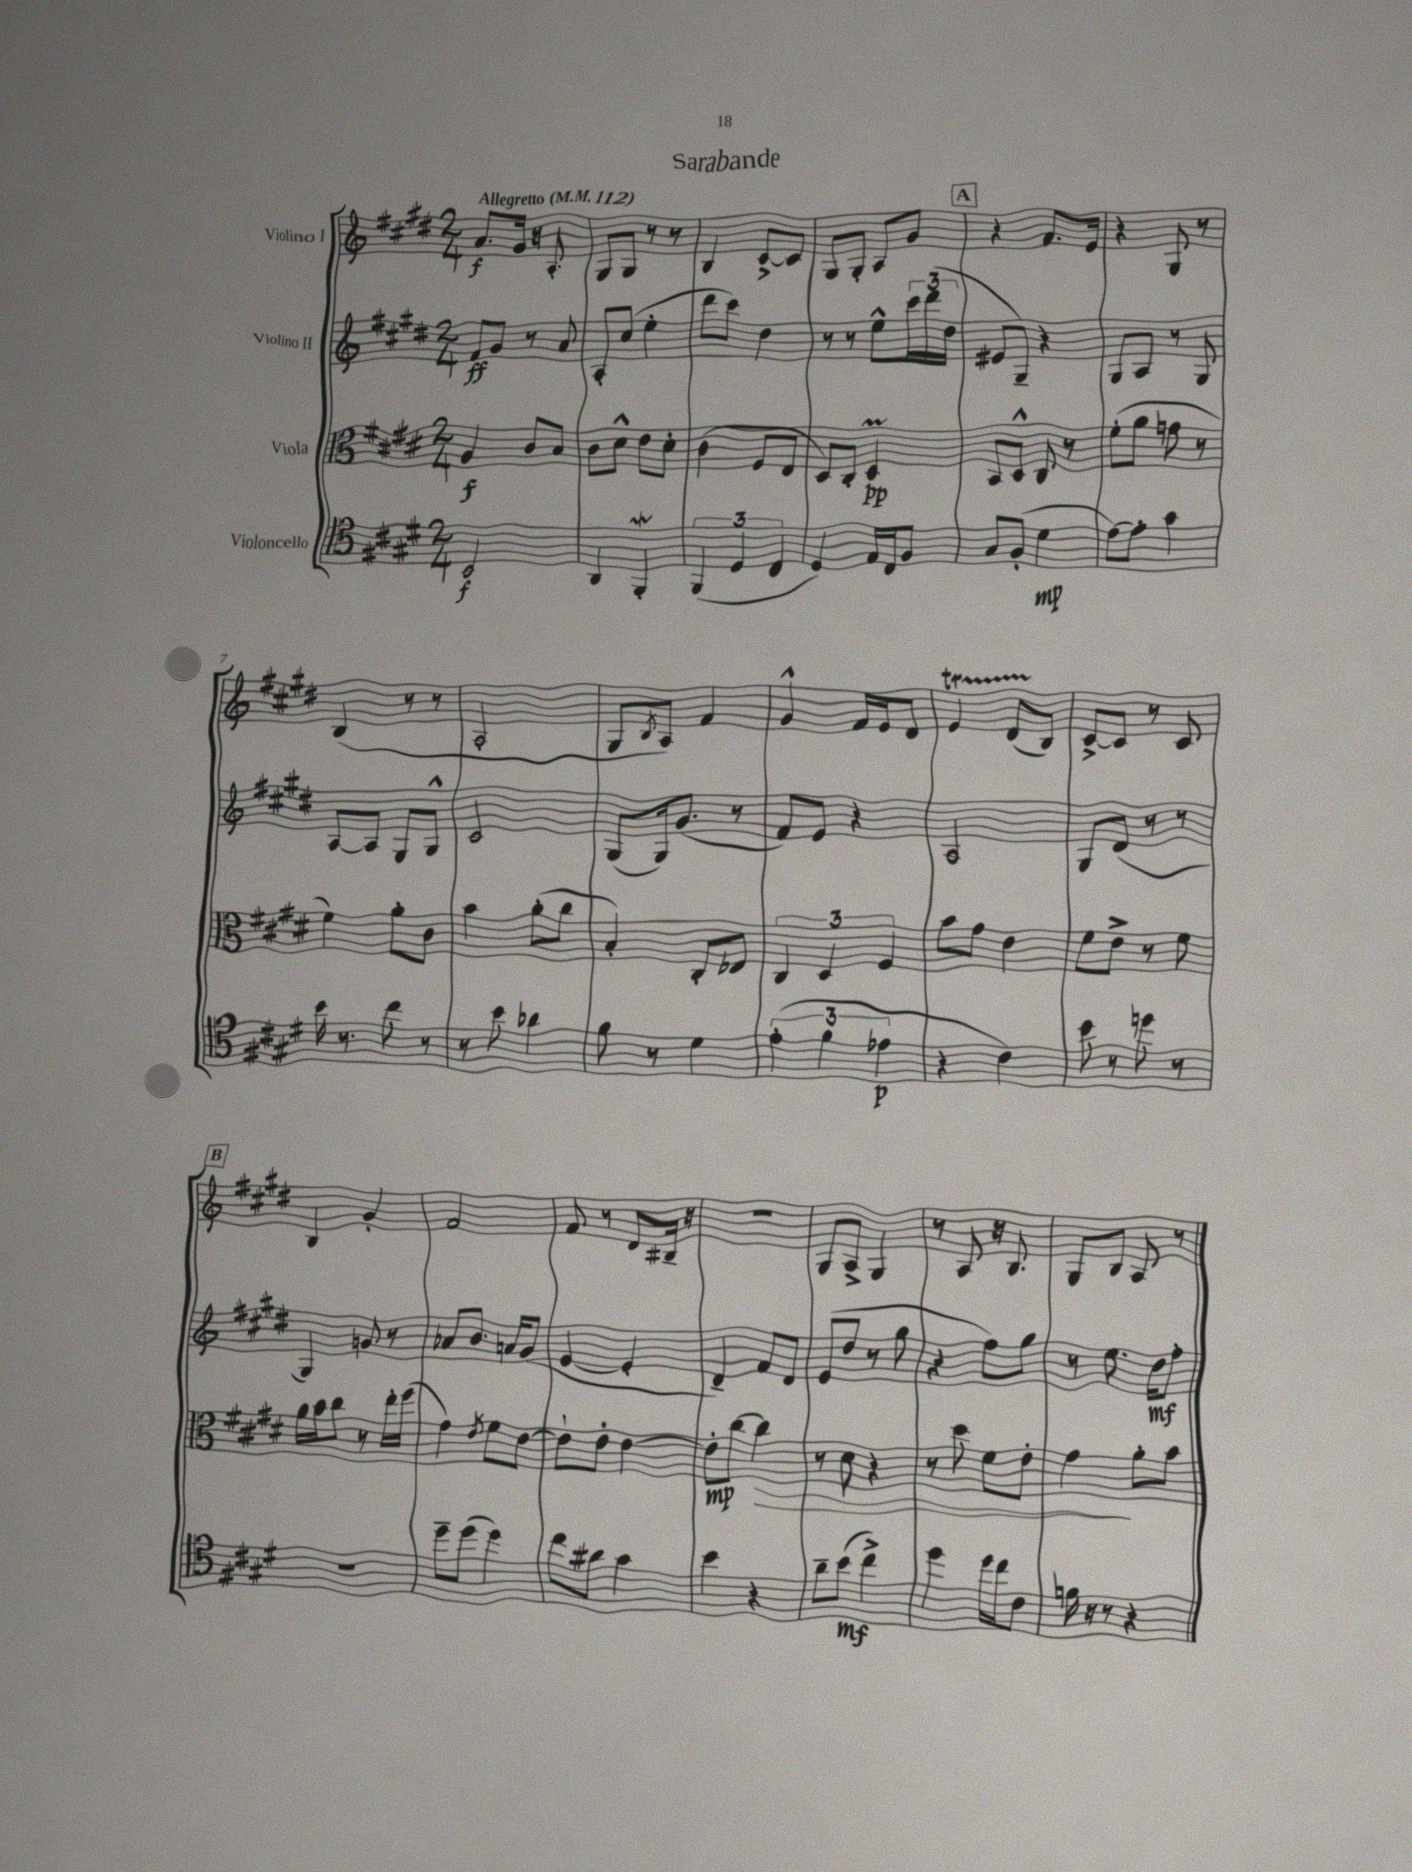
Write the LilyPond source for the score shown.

\header { title = "Sarabande" }
<<
\new StaffGroup <<
\new Staff = "s0" \with { instrumentName = "Violino I" } {
    \clef treble \key e \major \numericTimeSignature \time 2/4 \tempo "Allegretto" 4 = 112
    a'8.\f gis'16 r16 a8.-. |
    gis8 gis8 r8 r8 |
    b4 cis'8~-> cis'8 |
    gis8 gis8-. a8 gis'8 |
    \mark \markup { \box "A" } r4 fis'8. e'16 |
    r4 gis8 r8 |
    b4( r8 r8 |
    a2-. |
    gis8 \acciaccatura { b8 } a8) fis'4 |
    gis'4-^ fis'16 e'16 dis'8 |
    e'4\startTrillSpan dis'8( b8\stopTrillSpan) |
    cis'8~-> cis'8 r8 cis'8 |
    \mark \markup { \box "B" } b4 gis'4-. |
    fis'2 |
    fis'8 r8 dis'8 bis16-- r16 |
    r2 |
    gis8 a8-> gis4 |
    r8 a8 r16 b8. |
    gis8 b8 a8 r8 \bar "|." |
}
\new Staff = "s1" \with { instrumentName = "Violino II" } {
    \clef treble \key e \major \numericTimeSignature \time 2/4
    fis'8\ff gis'8 r8 a'8 |
    a8-. cis''8( e''4-. |
    dis'''8 cis'''8) dis''4 |
    r8 r8 e''8-^ \tuplet 3/2 { cis'''16 dis'''16( dis''16 } |
    \mark \markup { \box "A" } eis'8 gis8--) r4 |
    gis8 a8 r8 gis8 |
    a8~ a8 gis8 gis8-^ |
    cis'2 |
    gis8( gis16) gis'8.( r8 |
    fis'8) e'8 r4 |
    a2 |
    gis8 dis'8( r8 r8 |
    \mark \markup { \box "B" } gis4) g'8 r8 |
    aes'8 b'8. a'16 gis'8( |
    e'4~ e'4-. |
    dis'4--) fis'8 dis'8 |
    e'8( dis''8 r8 gis''8 |
    r4 fis''8) gis''8 |
    r8 e''8. dis''16\mf fis''8-. \bar "|." |
}
\new Staff = "s2" \with { instrumentName = "Viola" } {
    \clef alto \key e \major \numericTimeSignature \time 2/4
    a4\f cis'8 b8 |
    cis'8 dis'8-^ e'8 dis'8-. |
    cis'4( fis8 e8 |
    dis8) cis8-. dis4\prall\pp |
    \mark \markup { \box "A" } b,8 dis8-^ cis8 r8 |
    fis'8-.( a'8 g'8 r8 |
    fis'4) a'8-. cis'8 |
    b'4 a'8-.( cis''8 |
    b4-.) cis8-. ees8 |
    \tuplet 3/2 { cis4 dis4 fis4 } |
    b'8 gis'8 e'4 |
    fis'8 e'8-> r8 fis'8 |
    \mark \markup { \box "B" } a'16 b'16 cis''8 r8 e''16-. fis''16( |
    gis'4) \acciaccatura { e'8 } fis'8 e'8~ |
    e'8-! e'8-. e'4~ |
    e'8-.\mp cis''8~ cis''4\> |
    r8 dis'8 r4 |
    r8 dis''8 fis'8 e'8-. |
    gis'4\! a'8-. b'8 \bar "|." |
}
\new Staff = "s3" \with { instrumentName = "Violoncello" } {
    \clef tenor \key e \major \numericTimeSignature \time 2/4
    b,2\f |
    a,4 fis,4-.\mordent |
    \tuplet 3/2 { fis,4( dis4 cis4 } |
    dis4) e16 cis16 fis8 |
    \mark \markup { \box "A" } gis8 fis8-.( dis'4\mp |
    e'8~) e'8-. gis'4 |
    b'16 r8. cis''8 r8 |
    r8 b'8 aes'4 |
    fis'8 r8 dis'4 |
    \tuplet 3/2 { e'4-.( fis'4 ees'4\p } |
    r4 cis'4) |
    b'8 r8 d''8 r8 |
    \mark \markup { \box "B" } r2 |
    dis''8-- dis''8( dis''4) |
    cis''8 ais'8 gis'4 |
    b'4 r4 |
    a'8-- b'8\mf( cis''4->) |
    dis''4 dis''16 cis''16 cis'8 |
    f'16 r16 r8 r4 \bar "|." |
}
>>
>>
